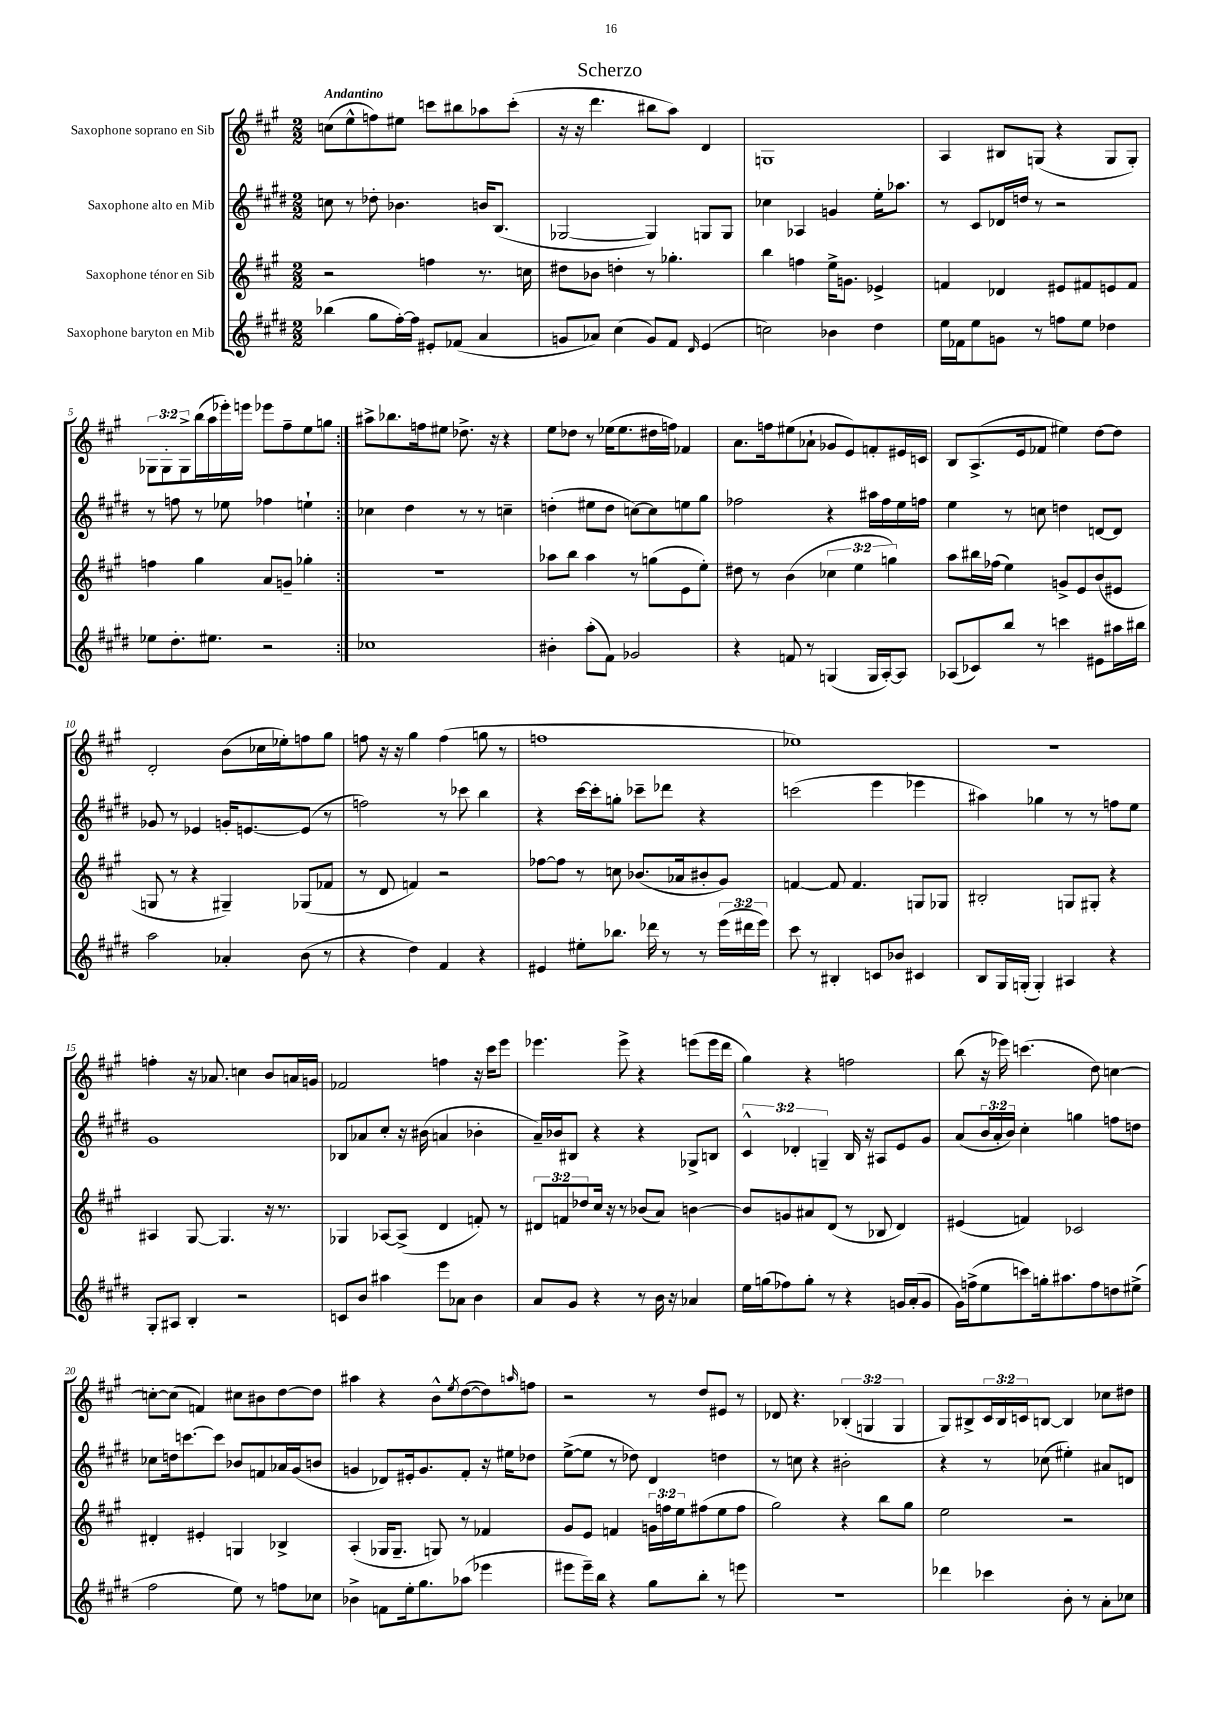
\header { title = "Scherzo" }
<<
\new StaffGroup <<
\new Staff = "s0" \with { instrumentName = "Saxophone soprano en Sib" } {
    \clef treble \key a \major \numericTimeSignature \time 2/2 \override Staff.TupletNumber.text = #tuplet-number::calc-fraction-text \tempo "Andantino"
    \repeat volta 2 { c''8( e''8-^ f''8) eis''8 c'''8 bis''8 aes''8 c'''8-.( |
    r16 r16 d'''4. bis''8 a''8) d'4 |
    g1 |
    a4 bis8 g8( r4 g8 g8-.) |
    \tuplet 3/2 { ges8 ges8-. ges8-> } b''16( a''16 ees'''16-.) e'''16 ees'''8 fis''8-- e''8 g''8 | }
    ais''8-> bes''8. f''16 eis''8 des''8.-> r16 r4 |
    e''8 des''8 r8 ees''16( ees''8. dis''16 f''16) fes'4 |
    a'8. f''16 eis''8( aes'8-! ges'8 e'8) f'8-. eis'16 c'16 |
    b8 a8.->( e'16 fes'8 eis''4) d''8~ d''8 |
    d'2-. b'8( ces''16 ees''16-.) f''8 gis''8 |
    f''8 r16 r16 gis''4 f''4( g''8 r8 |
    f''1 |
    ees''1) |
    r1 |
    f''4-. r16 aes'8. c''4 b'8 a'16 g'16 |
    fes'2 f''4 r16 cis'''16 e'''8 |
    ees'''4. ees'''8-> r4 e'''8( e'''16 d'''16 |
    gis''4) r4 f''2 |
    b''8( r16 ees'''16) c'''4.( d''8) c''4~ |
    c''8~-. c''8( f'4) cis''8 bis'8 d''8~ d''8 |
    ais''4 r4 b'8-^ \acciaccatura { e''8 } d''8~( d''8) \grace { a''16 } f''8 |
    r2 r8 d''8 eis'8 r8 |
    des'8 r4. \tuplet 3/2 { bes4-.( g4 g4 } |
    gis8) bis8-> \tuplet 3/2 { cis'16 bis16 c'16 } b8~ b4 ces''8 dis''8 \bar "|." |
}
\new Staff = "s1" \with { instrumentName = "Saxophone alto en Mib" } {
    \clef treble \key e \major \numericTimeSignature \time 2/2 \override Staff.TupletNumber.text = #tuplet-number::calc-fraction-text
    \repeat volta 2 { c''8 r8 des''8-. bes'4. b'16 b8.( |
    ges2~ ges4) g8 g8 |
    ces''4 aes4 g'4 e''16-. aes''8. |
    r8 cis'8 des'16 d''16 r8 r2 |
    r8 f''8 r8 ees''8 fes''4 e''4-! | }
    ces''4 dis''4 r8 r8 c''4-- |
    d''4-.( eis''8 d''8 c''8~) c''8 e''8 gis''8 |
    fes''2 r4 ais''16 fes''16 e''16 f''16 |
    e''4 r8 c''8 d''4 d'8~ d'8 |
    ges'8 r8 ees'4 g'16-. e'8.~ e'8( r8 |
    f''2) r8 ces'''8 b''4 |
    r4 cis'''16~ cis'''16-. g''8-. ces'''8-- des'''8 r4 |
    c'''2( e'''4 ees'''4 |
    ais''4) ges''4 r8 r8 f''8 e''8 |
    gis'1 |
    bes8 aes'8 cis''8-. r16 bis'16( a'4 bes'4-. |
    a'16--) bes'16 bis8 r4 r4 ges8-> b8 |
    \tuplet 3/2 { cis'4-^ des'4-. g4-- } b16 r16 ais8 e'8 gis'8 |
    a'8( \tuplet 3/2 { b'16 a'16-. b'16) } cis''4-. g''4 f''8 d''8 |
    ces''8 d''16 c'''8.~ c'''8 bes'8 f'8 aes'16 gis'16( b'8 |
    g'4 des'8) eis'16-. g'8. fis'8-. r16 eis''16 des''8 |
    e''8~->( e''8 r8 des''8) dis'4 d''4 |
    r8 c''8 r4 bis'2-. |
    r4 r8 ces''8( eis''4-.) ais'8 d'8 \bar "|." |
}
\new Staff = "s2" \with { instrumentName = "Saxophone ténor en Sib" } {
    \clef treble \key a \major \numericTimeSignature \time 2/2 \override Staff.TupletNumber.text = #tuplet-number::calc-fraction-text
    \repeat volta 2 { r2 f''4 r8. c''16 |
    dis''8 bes'8 d''4-. r8 ges''4.-. |
    b''4 f''4 e''16-> g'8. ees'4-> |
    f'4 des'4 eis'8 fis'8 e'8 fis'8 |
    f''4 gis''4 a'8 g'8-- ges''4-. | }
    R1 |
    aes''8 b''8 aes''4 r8 g''8( e'8 e''8-.) |
    dis''8 r8 b'4( \tuplet 3/2 { ces''4 e''4 g''4) } |
    a''8 bis''16 fes''16( e''4) g'8-> e'8 b'8( eis'8 |
    g8 r8 r4 gis4--) ges8( fes'8 |
    r8 d'8 f'4) r2 |
    fes''8~ fes''8 r8 c''8 bes'8.( aes'16 bis'8-. gis'8) |
    f'4~ f'8 f'4. g8 ges8 |
    bis2-. g8 gis8-. r4 |
    ais4 gis8~ gis4. r16 r8. |
    ges4 aes8~ aes8->( d'4 f'8-.) r8 |
    \tuplet 3/2 { dis'8 f'8 des''8 } cis''16 r16 r8 bes'8( a'8) b'4~ |
    b'8 g'8 ais'8 d'8( r8 bes8 d'4) |
    eis'4( f'4) ces'2 |
    dis'4-. eis'4-. g4 bes4-> |
    a4-.( ges16 ges8.-- g8) r8 fes'4 |
    gis'8 e'8 f'4 \tuplet 3/2 { g'16 f''16 e''16 } fis''8( e''8 fis''8 |
    gis''2) r4 b''8 gis''8 |
    e''2 r2 \bar "|." |
}
\new Staff = "s3" \with { instrumentName = "Saxophone baryton en Mib" } {
    \clef treble \key e \major \numericTimeSignature \time 2/2 \override Staff.TupletNumber.text = #tuplet-number::calc-fraction-text
    \repeat volta 2 { bes''4( gis''8 fis''16~-.) fis''16 eis'8-. fes'8( a'4 |
    g'8 aes'8) cis''4( g'8) fis'8 \grace { dis'16 } e'4( |
    c''2) bes'4 dis''4 |
    e''16 fes'16 e''8 g'8 r8 f''8 e''8 des''4 |
    ees''8 dis''8.-. eis''8. r2 | }
    ces''1 |
    bis'4-. a''8-.( fis'8) ges'2 |
    r4 f'8 r8 g4( g16 a16~-.) a8 |
    aes8( ces'8) b''8 r8 c'''4 eis'8 ais''16 bis''16 |
    a''2 aes'4-. b'8( r8 |
    r4 dis''4) fis'4 r4 |
    eis'4 eis''8-. bes''8. des'''16 r8 r8 \tuplet 3/2 { e'''16( dis'''16 e'''16) } |
    cis'''8 r8 bis4-. c'8 bes'8 cis'4 |
    b8 gis16 g16-.( g4-.) ais4 r4 |
    gis8-. ais8 b4-. r2 |
    c'8 b'8 ais''4 e'''8 aes'8 b'4 |
    a'8 gis'8 r4 r8 b'16 r16 aes'4 |
    e''16 g''16( fes''8) g''8-. r8 r4 g'16 a'16-.( g'8 |
    gis'16) f''16->( e''8 c'''8) g''16-. ais''8. f''8 d''8 eis''8->( |
    fis''2 e''8) r8 f''8 ces''8 |
    bes'4-> f'8 e''16-. gis''8. aes''8( ees'''4 |
    eis'''8 eis'''16--) b''16 r4 gis''8 b''8-. r8 e'''8 |
    r1 |
    des'''4 ces'''4 b'8-. r8 a'8-. ces''8 \bar "|." |
}
>>
>>
